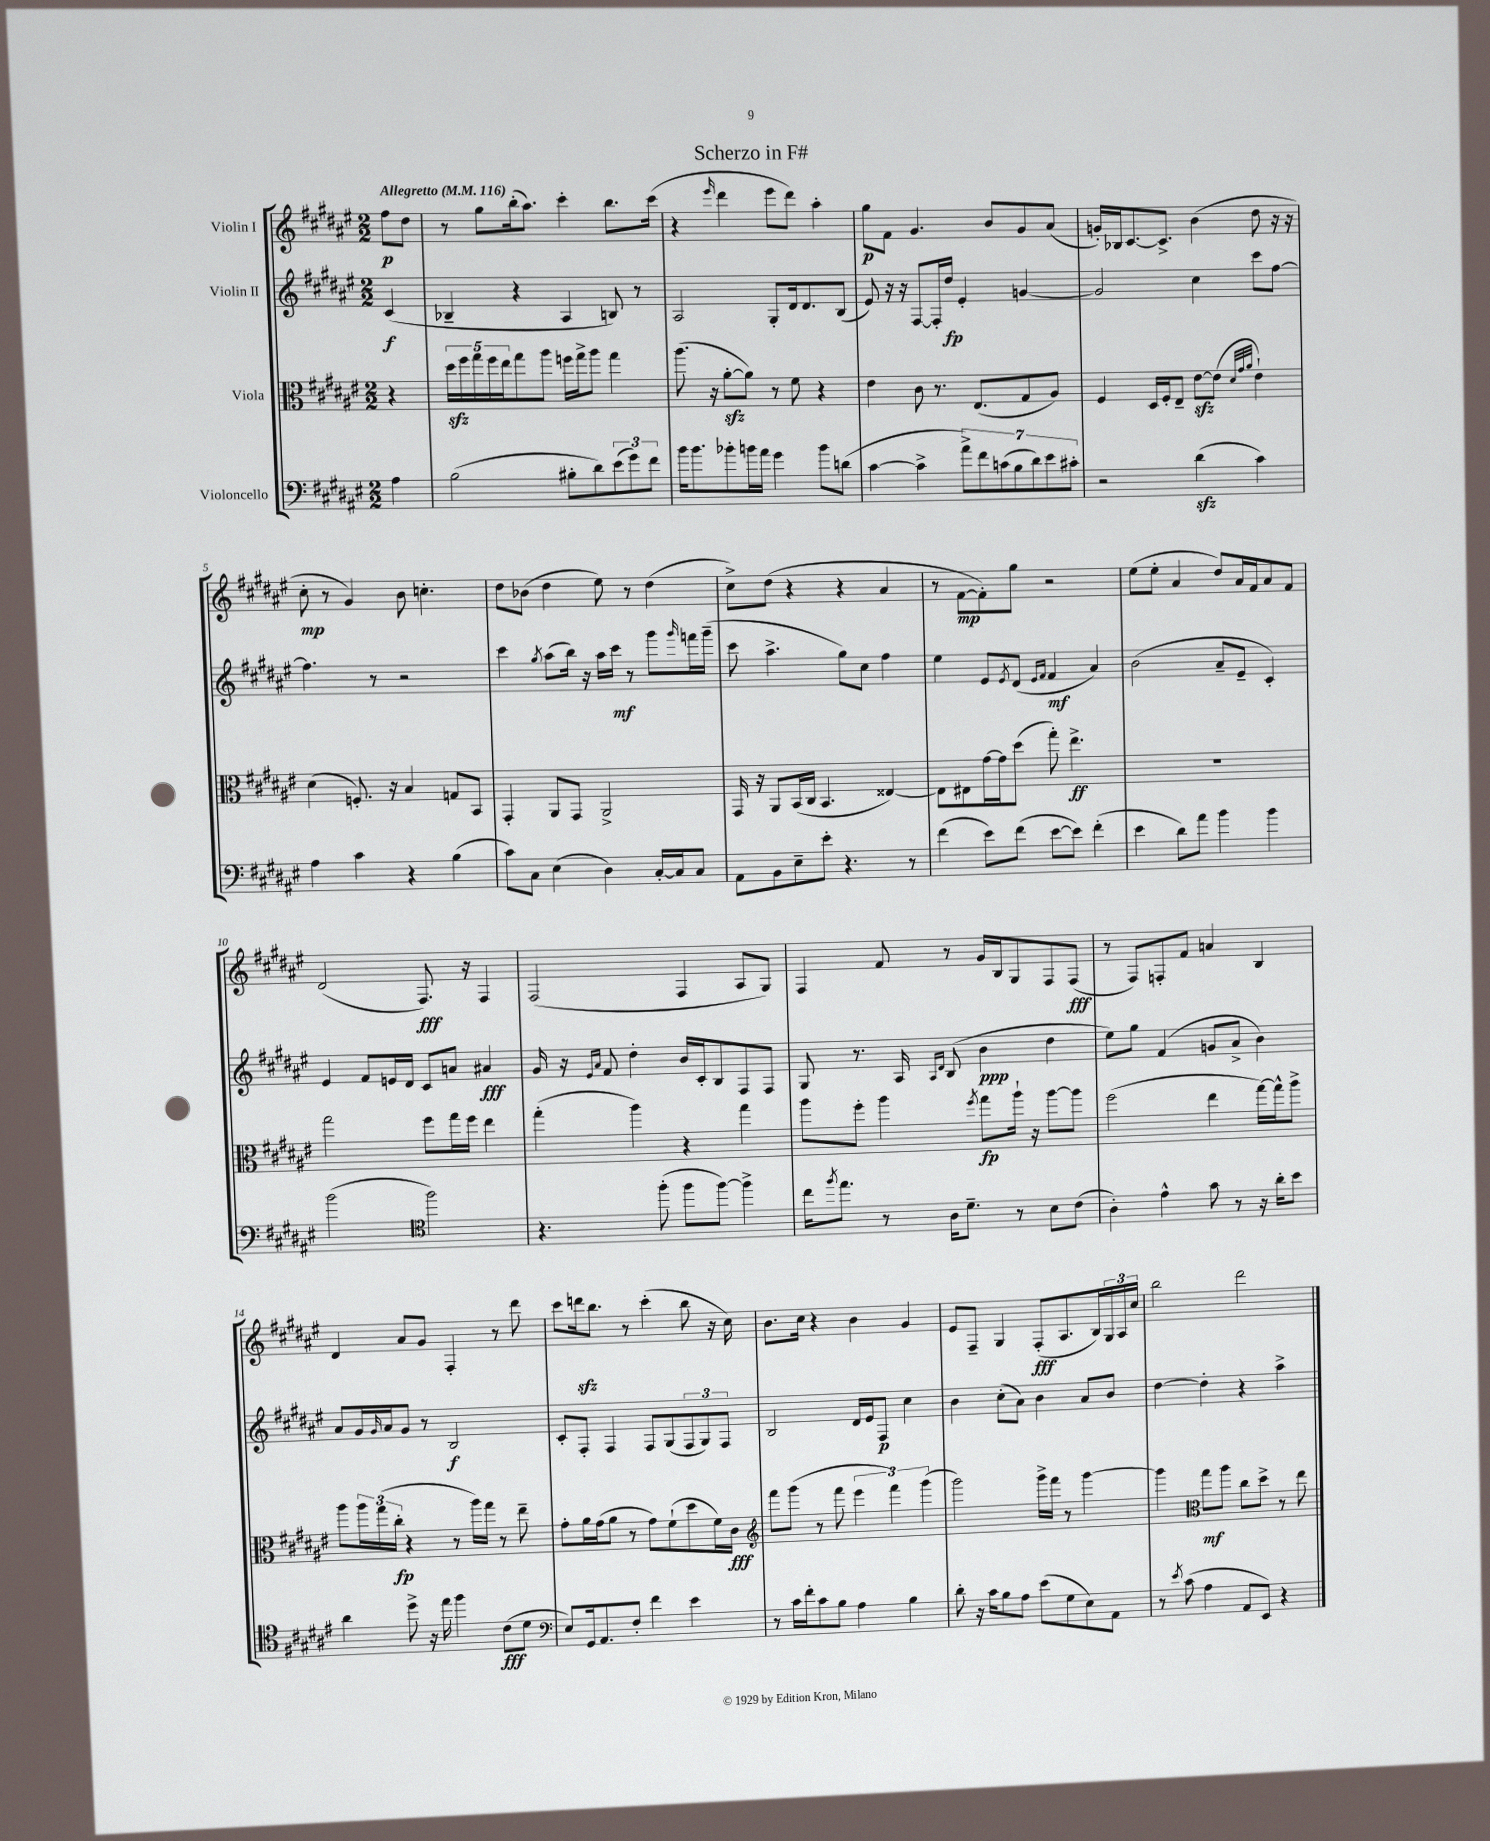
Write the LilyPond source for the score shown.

\header { title = "Scherzo in F#" }
<<
\new StaffGroup <<
\new Staff = "s0" \with { instrumentName = "Violin I" } {
    \clef treble \key fis \major \numericTimeSignature \time 2/2 \partial 4 \tempo "Allegretto" 4 = 116
    fis''8\p dis''8 |
    r8 gis''8 b''16-.( ais''8.) cis'''4-. b''8. cis'''16( |
    r4 \grace { eis'''16 } dis'''4 eis'''8 dis'''8) ais''4-. |
    gis''8\p fis'8 gis'4. b'8 gis'8 ais'8( |
    g'16-.) bes16 cis'8.~ cis'8.-> b'4( dis''8 r16 r16 |
    cis''8-.\mp r8 gis'4) b'8 c''4.-. |
    dis''8 bes'8( dis''4 eis''8) r8 dis''4( |
    cis''8->) dis''8( r4 r4 ais'4 |
    r8 fis'8~\mp fis'8-.) gis''8 r2 |
    eis''8( eis''8-. ais'4 dis''8) ais'16 fis'16 ais'8 fis'8 |
    dis'2( fis8.\fff) r16 fis4 |
    fis2( fis4 ais8 gis8) |
    fis4 fis'8 r8 gis'16 b16 gis8 fis8 fis8\fff( |
    r8 fis8) f8-. fis'8 a'4 b4 |
    dis'4 ais'8 gis'8 fis4-. r8 dis'''8 |
    cis'''8 d'''16\sfz b''8. r8 cis'''4-.( b''8 r16 cis''16) |
    b'8. cis''16 r4 b'4 gis'4 |
    eis'8 fis8-- gis4 fis8-.\fff( ais8. b16) \tuplet 3/2 { gis16 ais16 cis''16 } |
    b''2 dis'''2 \bar "|." |
}
\new Staff = "s1" \with { instrumentName = "Violin II" } {
    \clef treble \key fis \major \numericTimeSignature \time 2/2 \partial 4
    cis'4\f( |
    bes4-- r4 ais4 b8) r8 |
    ais2 gis8-. dis'16 dis'8. b8( |
    eis'8) r16 r16 fis8~ fis16-. dis''16\fp eis'4-. g'4~ |
    g'2 cis''4 cis'''8 fis''8~ |
    fis''4. r8 r2 |
    cis'''4 \acciaccatura { gis''8 } ais''8( b''16) r16 ais''16 cis'''16\mf r8 gis'''8 \grace { gis'''16 } f'''16 gis'''16--( |
    cis'''8 ais''4.-> gis''8) cis''8 fis''4 |
    eis''4 eis'8 \acciaccatura { eis'8 } dis'8( \grace { eis'16 fis'16 } fis'4\mf ais'4) |
    b'2( ais'8-- eis'8-- cis'4-.) |
    eis'4 fis'8 e'16 dis'16 cis'8 a'8 ais'4\fff |
    gis'16 r16 \grace { eis'16 ais'16 } fis'8 dis''4-. b'16 cis'16-. b8 fis8 fis8 |
    gis8 r8. ais16 \grace { ais16 dis'16 } b8( b'4\ppp dis''4 |
    eis''8) gis''8 fis'4( g'8 ais'8-> b'4) |
    ais'8 gis'16 \grace { gis'16 } ais'16 gis'8 r8 b2\f |
    cis'8-. fis8-. fis4 fis8 gis8( \tuplet 3/2 { fis8 gis8) fis8 } |
    b2 dis'16 eis'16 fis8\p cis''4 |
    b'4 cis''8-.( ais'8) b'4 ais'8 b'8 |
    dis''4~ dis''4-. r4 ais''4-> \bar "|." |
}
\new Staff = "s2" \with { instrumentName = "Viola" } {
    \clef alto \key fis \major \numericTimeSignature \time 2/2 \partial 4
    r4 |
    \tuplet 5/4 { dis''16\sfz fis''16 gis''16 fis''16 eis''16 } gis''8 ais''8 f''16 gis''16-> ais''8 gis''4 |
    ais''8.( r16 ais'8~-.\sfz ais'8) r8 fis'8 r4 |
    eis'4 cis'8 r8. eis8.( gis8 ais8) |
    fis4 dis16 fis16-. eis8-- eis'8~\sfz eis'8( \grace { dis'32 gis'32 ais'32 } eis'4-!) |
    dis'4( f8.-.) r16 b4 g8 b,8 |
    gis,4-. ais,8 gis,8 ais,2-> |
    gis,16 r16 ais,8 b,16( cis16 b,4. eisis4~) |
    eisis8 eis8 gis'16~ gis'16 dis''8( gis''8-.) eis''4.->\ff |
    R1 |
    gis''2 fis''8 gis''16 fis''16 eis''4 |
    gis''4-.( ais''4) r4 gis''4 |
    ais''8 fis''8-. ais''4 \acciaccatura { fis''8 } gis''8\fp ais''16-! r16 ais''8~ ais''8 |
    fis''2( eis''4 gis''16~) gis''16-^ ais''8-> |
    ais''8 \tuplet 3/2 { ais''16 gis''16( cis''16-.\fp } r4 r8 ais''16) gis''16 r8 eis''8-- |
    gis'8-. ais'16 gis'16( ais'8 r8 gis'8) fis'8-!( dis''8 fis'16) cis'16\fff |
    \clef treble fis'''8 gis'''8( r8 fis'''8 \tuplet 3/2 { eis'''4 fis'''4) gis'''4( } |
    gis'''2) gis'''16-> fis'''16 r8 gis'''4~ |
    gis'''4 \clef alto gis''8\mf ais''8 cis''8 dis''8-> r8 eis''8 \bar "|." |
}
\new Staff = "s3" \with { instrumentName = "Violoncello" } {
    \clef bass \key fis \major \numericTimeSignature \time 2/2 \partial 4
    ais4 |
    b2( bis8-. dis'8) \tuplet 3/2 { eis'8( gis'8) fis'8 } |
    b'16 b'8. bes'8-. b'16 ais'16 gis'4 b'8 d'8( |
    cis'4~ cis'4-> \tuplet 7/4 { ais'8->) fis'8 c'8( b8 dis'8) eis'8 cis'8-. } |
    r2 dis'4\sfz( cis'4) |
    ais4 cis'4 r4 b4( |
    cis'8) cis8 eis4( dis4) cis16~-. cis16 cis8 |
    ais,8 b,8 eis8-- eis'8-. r4. r8 |
    fis'4( eis'8) fis'8( eis'8~ eis'8) fis'4-.( |
    eis'4 dis'8) ais'8 b'4 b'4 |
    b'2( \clef tenor fis''2) |
    r4. fis''8-.( fis''8 fis''8~) fis''4-> |
    cis''16 \acciaccatura { fis''8 } eis''8. r8 ais16 dis'8.-- r8 b8 cis'8( |
    ais4-.) eis'4-^ gis'8 r8 r16 ais'16-. b'8 |
    ais'4 dis''8-> r16 eis''16 fis''4 cis'8\fff( dis'8 |
    \clef bass eis8) gis,16 ais,8. fis8-. fis'4 eis'4 |
    r8 cis'16 fis'16-. cis'8 b8 ais4 b4 |
    dis'8-. r16 cis'16 b8 ais8 eis'8( gis8 eis8) ais,8 |
    r8 \acciaccatura { eis'8 } cis'8( ais4 ais,8 eis,8) r4 \bar "|." |
}
>>
>>
